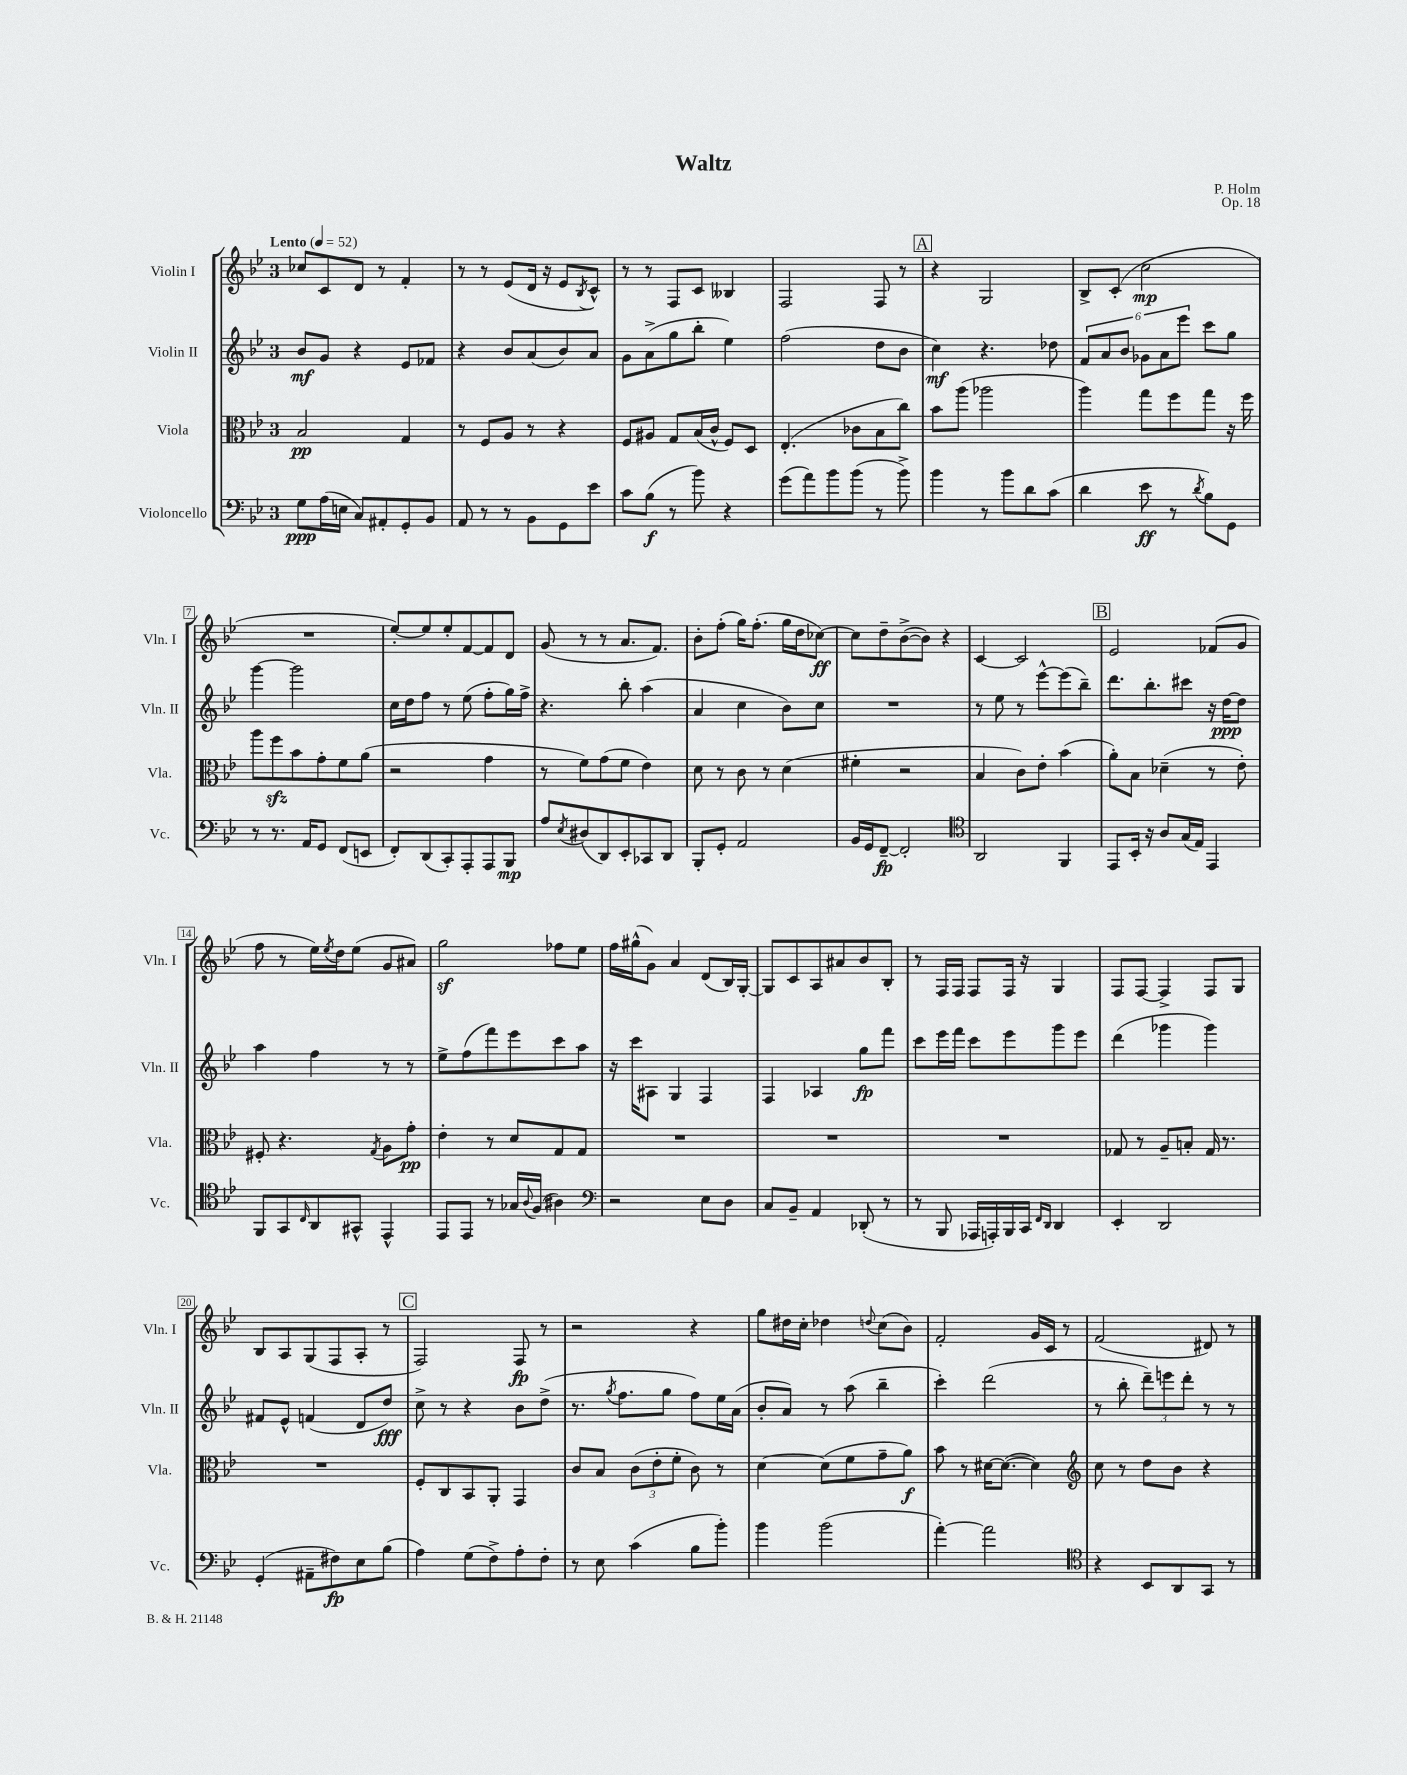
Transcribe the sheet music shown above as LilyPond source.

\header { title = "Waltz" composer = "P. Holm" opus = "Op. 18" }
<<
\new StaffGroup <<
\new Staff = "s0" \with { instrumentName = "Violin I" shortInstrumentName = "Vln. I" } {
    \clef treble \key bes \major \once \override Staff.TimeSignature.style = #'single-digit \time 3/4 \tempo "Lento" 4 = 52
    ces''8 c'8 d'8 r8 f'4-. |
    r8 r8 ees'8( d'16 r16 ees'8 \acciaccatura { bes8 } c'8-^) |
    r8 r8 f8 c'8 beses4 |
    f2 f8 r8 |
    \mark \markup { \box "A" } r4 g2 |
    bes8-> c'8-.( c''2\mp |
    R2. |
    ees''8~-.) ees''8 ees''8-. f'8~ f'8 d'8 |
    g'8( r8 r8 a'8. f'8.) |
    bes'8-. f''8-.( g''16) f''8.-.( g''16 d''16 ces''8~\ff) |
    ces''8 d''8-- bes'8~->( bes'8) r4 |
    c'4~ c'2 |
    \mark \markup { \box "B" } ees'2 fes'8( g'8 |
    f''8 r8 ees''16) \acciaccatura { ees''8 } d''16 ees''8( g'8 ais'8) |
    g''2\sf fes''8 ees''8 |
    f''16 gis''16-^( g'8) a'4 d'8( bes16) g16~-. |
    g8 c'8 a8 ais'8 bes'8 bes8-. |
    r8 f16 f16 f8 f16 r16 g4 |
    f8 f8~ f4-> f8 g8 |
    bes8 a8 g8( f8 a8-. r8 |
    \mark \markup { \box "C" } f2) f8\fp r8 |
    r2 r4 |
    g''8 dis''16 c''16-. des''4 \appoggiatura { d''8 } c''8( bes'8) |
    f'2-. g'16 c'16 r8 |
    f'2( dis'8) r8 \bar "|." |
}
\new Staff = "s1" \with { instrumentName = "Violin II" shortInstrumentName = "Vln. II" } {
    \clef treble \key bes \major \once \override Staff.TimeSignature.style = #'single-digit \time 3/4
    bes'8\mf g'8 r4 ees'8 fes'8 |
    r4 bes'8 a'8( bes'8) a'8 |
    g'8 a'8->( g''8 bes''8-. ees''4) |
    f''2( d''8 bes'8 |
    \mark \markup { \box "A" } c''4\mf) r4. des''8 |
    \tuplet 6/4 { f'8 a'8 bes'8 ges'8 a'8 ees'''8 } c'''8 g''8 |
    g'''4~ g'''2 |
    c''16 d''16 f''8 r8 ees''8( f''8-. g''16) f''16-> |
    r4. bes''8-. a''4( |
    a'4 c''4 bes'8) c''8 |
    R2. |
    r8 ees''8 r8 ees'''8~-^ ees'''8( bes''8--) |
    \mark \markup { \box "B" } d'''8. bes''8.-. cis'''8 r16 d''16~\ppp d''8 |
    a''4 f''4 r8 r8 |
    ees''8-> f''8( f'''8) ees'''8 c'''8 a''8 |
    r16 c'''16 ais8 g4 f4 |
    f4 aes4 g''8\fp f'''8 |
    c'''8 ees'''16 f'''16 c'''8 ees'''8 g'''8 ees'''8 |
    d'''4( ges'''4 ges'''4) |
    fis'8 ees'8-^ f'4( d'8 d''8\fff) |
    \mark \markup { \box "C" } c''8-> r8 r4 bes'8 d''8->( |
    r8. \acciaccatura { g''8 } f''8. g''8 f''8) ees''16 a'16( |
    bes'8-. a'8) r8 a''8( bes''4-- |
    c'''4-.) d'''2( |
    r8 bes''8-. \tuplet 3/2 { d'''8--) e'''8 d'''8-. } r8 r8 \bar "|." |
}
\new Staff = "s2" \with { instrumentName = "Viola" shortInstrumentName = "Vla." } {
    \clef alto \key bes \major \once \override Staff.TimeSignature.style = #'single-digit \time 3/4
    bes2\pp g4 |
    r8 f8 a8 r8 r4 |
    f8 ais8 g8 bes16( c'16-^ f8) d8 |
    ees4.-.( ces'8 bes8 c''8) |
    \mark \markup { \box "A" } bes'8 a''8( aes''2 |
    a''4) g''8 f''8 g''8 r16 f''16 |
    a''8 f''8\sfz bes'8 g'8-. f'8 a'8( |
    r2 g'4 |
    r8 f'8) g'8( f'8 ees'4) |
    d'8 r8 c'8 r8 d'4( |
    fis'4-. r2 |
    bes4 c'8) ees'8-. bes'4( |
    \mark \markup { \box "B" } a'8-.) bes8 des'4--( r8 ees'8-.) |
    fis8-. r4. \acciaccatura { g8 } a8 g'8-.\pp |
    ees'4-. r8 d'8 g8 g8 |
    R2. |
    R2. |
    R2. |
    ges8 r8 a8-- b8-. ges16 r8. |
    R2. |
    \mark \markup { \box "C" } f8-. c8 bes,8 a,8-. g,4 |
    c'8 bes8 \tuplet 3/2 { c'8( ees'8-. f'8-. } c'8) r8 |
    d'4~ d'8( f'8 g'8-- a'8\f) |
    bes'8 r8 dis'16~ dis'8.~( dis'4) |
    \clef treble c''8 r8 d''8 bes'8 r4 \bar "|." |
}
\new Staff = "s3" \with { instrumentName = "Violoncello" shortInstrumentName = "Vc." } {
    \clef bass \key bes \major \once \override Staff.TimeSignature.style = #'single-digit \time 3/4
    g8\ppp a16( e16 c8) ais,8-. g,8-. bes,8 |
    a,8 r8 r8 bes,8 g,8 ees'8 |
    c'8 bes8\f( r8 bes'8) r4 |
    g'8( a'8) bes'8 bes'8( r8 bes'8->) |
    \mark \markup { \box "A" } bes'4 r8 bes'8 d'8 c'8( |
    d'4 ees'8\ff r8 \acciaccatura { d'8 } bes8) g,8 |
    r8 r8. a,16 g,8 f,8( e,8 |
    f,8-.) d,8( c,8-.) a,,8-. a,,8 bes,,8\mp |
    a8 \acciaccatura { ees8 } dis8( d,8) ees,8-. ces,8 d,8 |
    bes,,8-. g,8-. a,2 |
    bes,16 g,16 f,8~--\fp f,2-. |
    \clef tenor a,2 f,4 |
    \mark \markup { \box "B" } ees,8 bes,16-. r16 a8 g16( ees16) ees,4 |
    f,8 g,8 \grace { c16 } a,8 gis,8-^ ees,4-^ |
    ees,8 ees,8 r8 ges16 \appoggiatura { a8 } f16( ais4) |
    \clef bass r2 ees8 d8 |
    c8 bes,8-- a,4 des,8-.( r8 |
    r8 bes,,8 aes,,16 a,,16-.) bes,,16 c,16 \grace { f,16 d,16 } d,4 |
    ees,4-. d,2 |
    g,4-.( ais,8-- fis8\fp) ees8 bes8( |
    \mark \markup { \box "C" } a4) g8( f8->) a8-. f8-. |
    r8 ees8 c'4( bes8 bes'8-.) |
    bes'4 bes'2( |
    a'4~-.) a'2 |
    \clef tenor r4 bes,8 a,8 g,8 r8 \bar "|." |
}
>>
>>
\layout { \context { \Score \override BarNumber.stencil = #(make-stencil-boxer 0.1 0.3 ly:text-interface::print) } }
